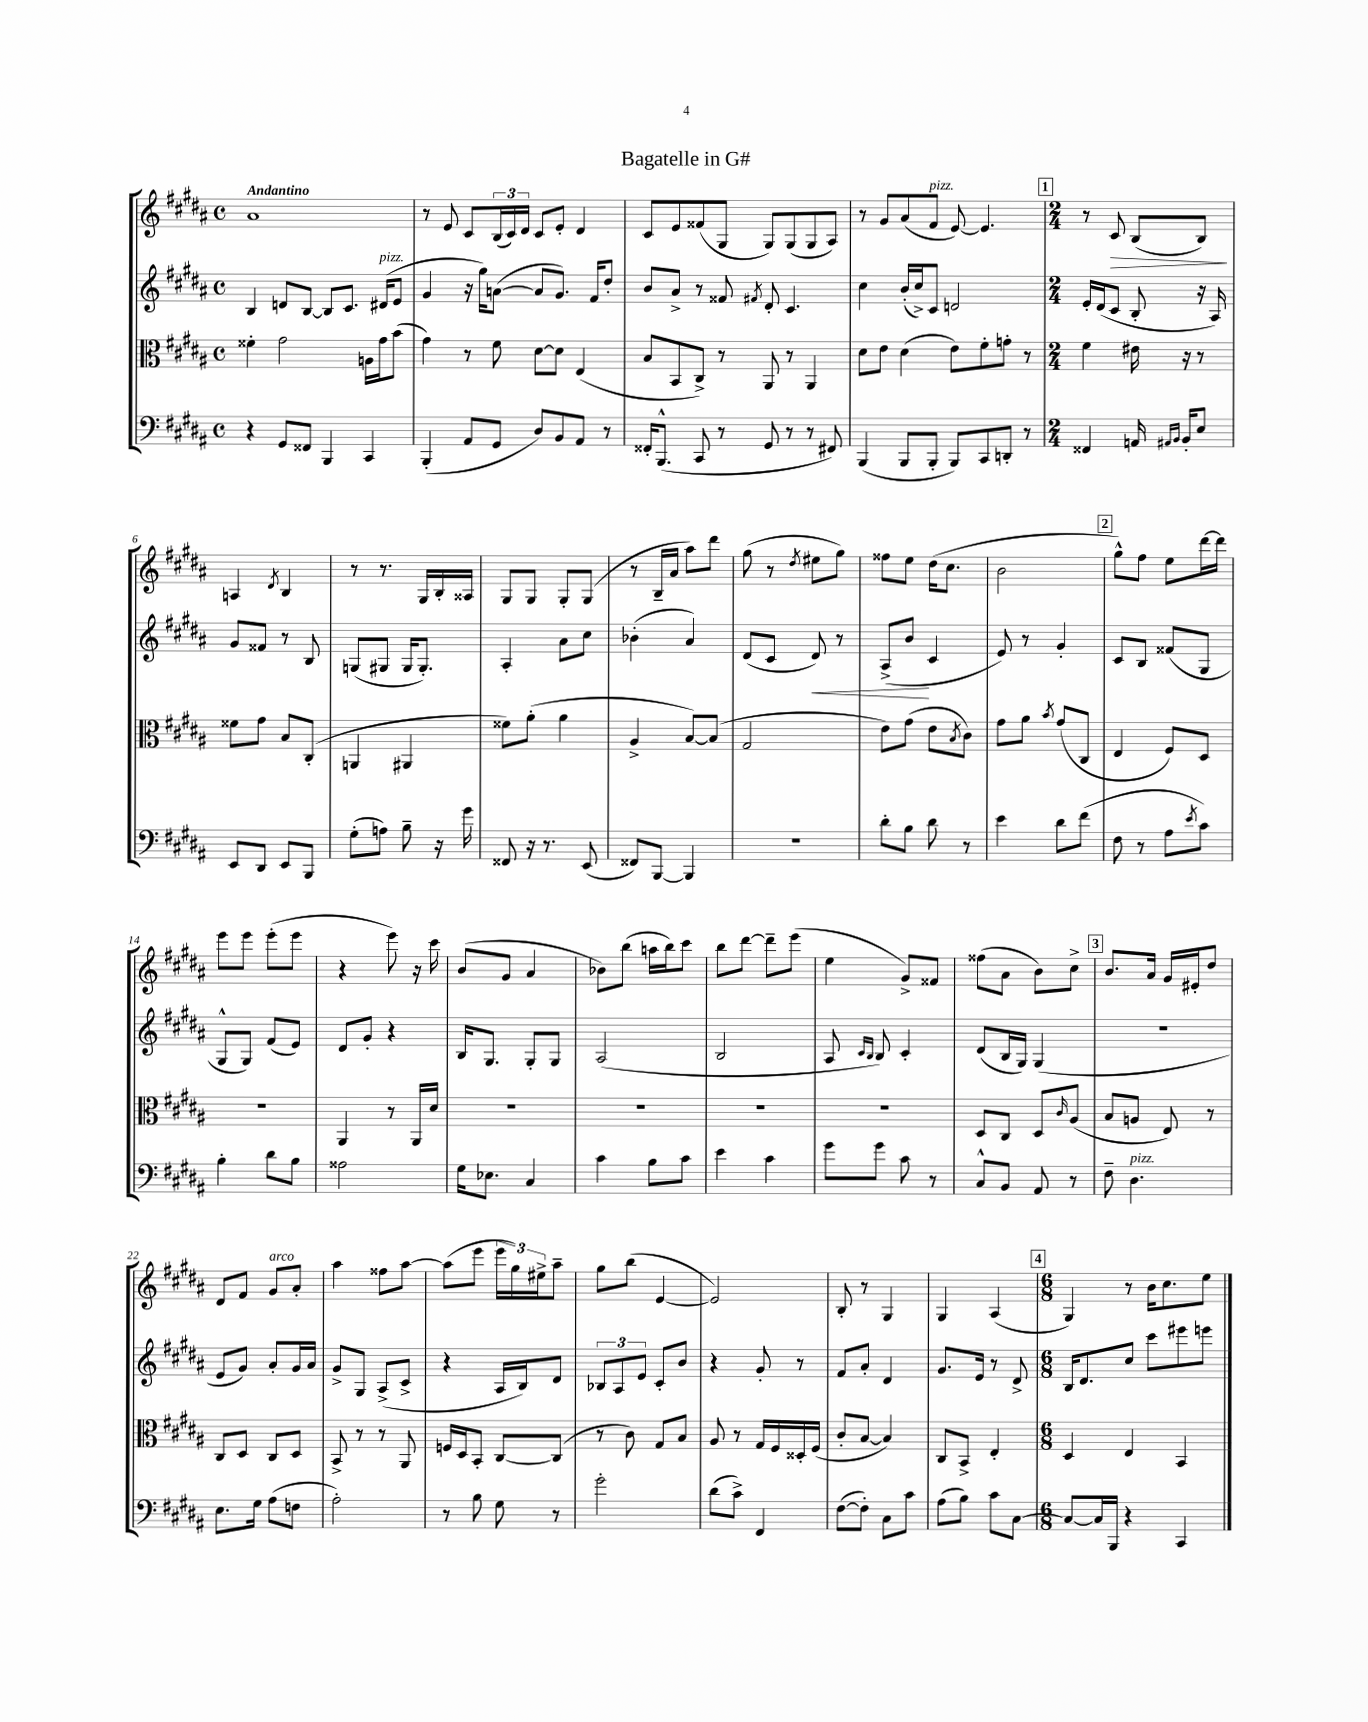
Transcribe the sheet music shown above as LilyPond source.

\header { title = "Bagatelle in G#" }
<<
\new StaffGroup <<
\new Staff = "s0" {
    \clef treble \key b \major \defaultTimeSignature \time 4/4 \tempo "Andantino"
    ais'1 |
    r8 e'8 cis'8 \tuplet 3/2 { b16( cis'16) dis'16 } cis'8 e'8-. dis'4 |
    cis'8 e'8 fisis'8( gis8 gis8) gis8( gis8 ais8) |
    r8 gis'8 ais'8( fis'8^\markup { \italic "pizz." } e'8~) e'4. |
    \mark \markup { \box "1" } \numericTimeSignature \time 2/4 r8 cis'8\> b8( b8\!) |
    a4 \acciaccatura { dis'8 } b4 |
    r8 r8. gis16 b16-. aisis16 |
    gis8 gis8 gis8-. gis8( |
    r8 b16-- ais'16 ais''8) dis'''8 |
    gis''8( r8 \acciaccatura { dis''8 } eis''8 gis''8) |
    fisis''8 e''8 dis''16( cis''8. |
    b'2 |
    \mark \markup { \box "2" } gis''8-^) fis''8 e''8 dis'''16~ dis'''16 |
    e'''8 e'''8 e'''8-.( e'''8 |
    r4 e'''8) r16 cis'''16 |
    b'8( gis'8 ais'4 |
    bes'8) b''8( a''16 b''16) cis'''8 |
    b''8 dis'''8~ dis'''8-- e'''8( |
    e''4 gis'8->) fisis'8 |
    fisis''8( ais'8 b'8) cis''8-> |
    \mark \markup { \box "3" } b'8. ais'16 gis'16 eis'16-. dis''8 |
    dis'8 fis'8 gis'8^\markup { \italic "arco" } ais'8-. |
    ais''4 fisis''8 ais''8~ |
    ais''8( e'''8 \tuplet 3/2 { e'''16 gis''16) eis''16-> } ais''8-- |
    gis''8 b''8( e'4~ |
    e'2) |
    b8-. r8 gis4 |
    gis4 ais4( |
    \mark \markup { \box "4" } \numericTimeSignature \time 6/8 gis4) r8 b'16 cis''8. e''8 \bar "|." |
}
\new Staff = "s1" {
    \clef treble \key b \major \defaultTimeSignature \time 4/4
    b4 d'8 b8~ b8 cis'8. dis'16^\markup { \italic "pizz." }( e'8 |
    gis'4 r16 gis''16) a'8~( a'8 gis'8.) fis'16 dis''8-. |
    b'8 ais'8-> r8 fisis'8 \acciaccatura { fis'8 } dis'8-. cis'4. |
    cis''4 b'16-.( cis''16->) cis'8 d'2 |
    \mark \markup { \box "1" } \numericTimeSignature \time 2/4 e'16-. dis'16( cis'8 b8-. r16 ais16) |
    gis'8 fisis'8 r8 b8 |
    g8( gis8 gis16 gis8.-.) |
    ais4-. ais'8 cis''8 |
    bes'4-.( ais'4) |
    dis'8( cis'8 dis'8\<) r8 |
    ais8->( b'8\! cis'4 |
    e'8) r8 gis'4-. |
    \mark \markup { \box "2" } cis'8 b8 fisis'8( gis8 |
    gis8-^ gis8) fis'8( e'8) |
    dis'8 gis'8-. r4 |
    b16 gis8. gis8-. gis8 |
    ais2( |
    b2 |
    ais8 \grace { cis'16 b16 } b8) cis'4-. |
    dis'8( b16 gis16) gis4( |
    \mark \markup { \box "3" } R2 |
    e'8 gis'8) ais'8-. gis'16 ais'16 |
    gis'8-> gis8 ais8->( cis'8-> |
    r4 ais16 b16) dis'8 |
    \tuplet 3/2 { bes8 ais8 e'8 } cis'8-. b'8 |
    r4 gis'8-. r8 |
    fis'8 ais'8-. dis'4 |
    gis'8. e'16 r8 dis'8-> |
    \mark \markup { \box "4" } \numericTimeSignature \time 6/8 b16 dis'8. cis''8 cis'''8 eis'''8 e'''8 \bar "|." |
}
\new Staff = "s2" {
    \clef alto \key b \major \defaultTimeSignature \time 4/4
    fisis'4-. gis'2 a16 gis'16 b'8( |
    gis'4) r8 fis'8 dis'8~ dis'8 e4( |
    b8 b,8 cis8->) r8 ais,8 r8 ais,4 |
    dis'8 e'8 dis'4( e'8) fis'8-. g'8-. r8 |
    \mark \markup { \box "1" } \numericTimeSignature \time 2/4 fis'4 eis'16 r16 r8 |
    fisis'8 gis'8 b8 cis8-.( |
    a,4 ais,4 |
    fisis'8) ais'8-.( ais'4 |
    ais4-> b8~) b8( |
    gis2 |
    e'8) gis'8( e'8 \acciaccatura { b8 } cis'8) |
    gis'8 ais'8 \acciaccatura { b'8 } gis'8( cis8 |
    \mark \markup { \box "2" } e4 fis8) dis8 |
    R2 |
    ais,4 r8 ais,16 dis'16 |
    R2 |
    R2 |
    R2 |
    R2 |
    dis8 cis8 dis8 \grace { cis'16 } ais8( |
    \mark \markup { \box "3" } b8 a8 e8) r8 |
    cis8 dis8 cis8 dis8 |
    b,8-> r8 r8 ais,8 |
    f16 dis16 b,8-. cis8~ cis8( |
    r8 cis'8) gis8 b8 |
    ais8 r8 gis16 fis16 disis16-. fis16( |
    cis'8-. b8~ b4) |
    cis8 b,8-> e4-. |
    \mark \markup { \box "4" } \numericTimeSignature \time 6/8 dis4 e4 b,4 \bar "|." |
}
\new Staff = "s3" {
    \clef bass \key b \major \defaultTimeSignature \time 4/4
    r4 gis,8 fisis,8 b,,4 cis,4 |
    b,,4-.( ais,8 gis,8 dis8) b,8 ais,8 r8 |
    fisis,16-. b,,8.-^( cis,8 r8 gis,8 r8 r8 fis,8) |
    b,,4( b,,8 b,,8-. b,,8) cis,8 d,8-. r8 |
    \mark \markup { \box "1" } \numericTimeSignature \time 2/4 fisis,4 a,16 \grace { ais,16 b,16 } b,16-. e8 |
    e,8 dis,8 e,8 b,,8 |
    gis8-.( a8) b8-- r16 gis'16 |
    fisis,8 r16 r8. e,8( |
    fisis,8) b,,8~ b,,4 |
    R2 |
    dis'8-. b8 dis'8 r8 |
    e'4 dis'8 fis'8( |
    \mark \markup { \box "2" } fis8 r8 ais8 \acciaccatura { e'8 } cis'8) |
    b4-. dis'8 b8 |
    aisis2 |
    gis16 ees8. cis4 |
    cis'4 b8 cis'8 |
    e'4 cis'4 |
    gis'8 gis'8 cis'8 r8 |
    cis8-^ b,8 ais,8 r8 |
    \mark \markup { \box "3" } fis8-- dis4.^\markup { \italic "pizz." } |
    e8. gis16 ais8( f8 |
    ais2-.) |
    r8 b8 gis8 r8 |
    gis'2-. |
    dis'8( cis'8->) fis,4 |
    fis8~( fis8-.) cis8 cis'8 |
    ais8( b8) cis'8 cis8~ |
    \mark \markup { \box "4" } \numericTimeSignature \time 6/8 cis8~ cis16 b,,16 r4 cis,4 \bar "|." |
}
>>
>>
